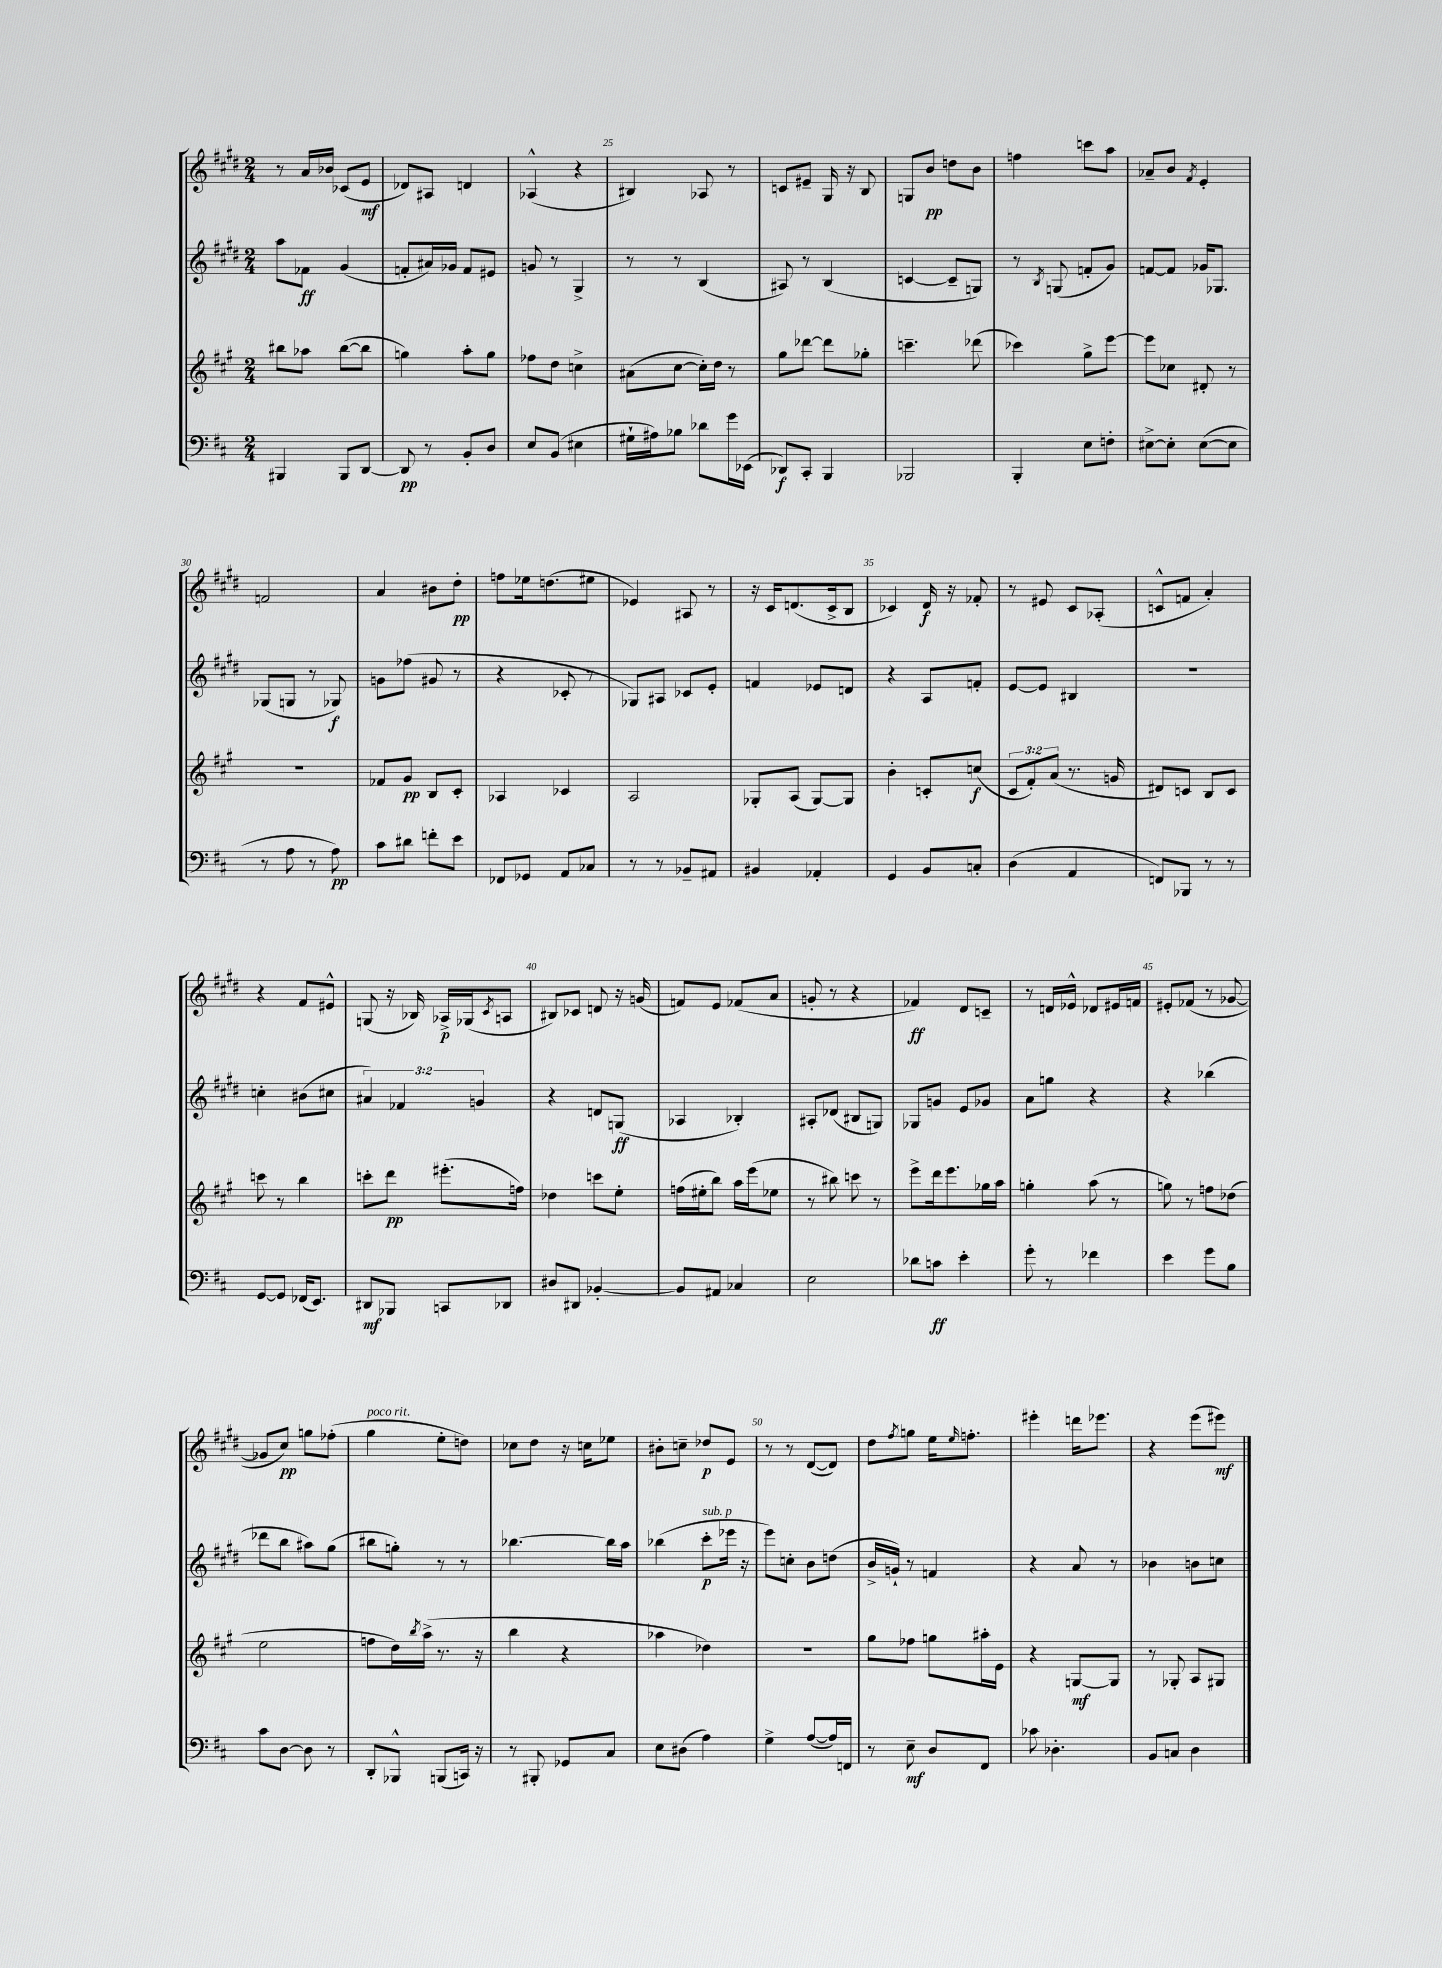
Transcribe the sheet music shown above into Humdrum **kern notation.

**kern	**kern	**kern	**kern
*staff4	*staff3	*staff2	*staff1
*clefF4	*clefG2	*clefG2	*clefG2
*k[f#c#]	*k[f#c#g#]	*k[f#c#g#d#]	*k[f#c#g#d#]
*M2/4	*M2/4	*M2/4	*M2/4
4BBB#	8bb#	8aa	8r
.	8aa-	8f-	16a
.	.	.	16b-
8BBB#	([8bb#	(4g#	(8c-
[8DD	8bb#]	.	8e
=	=	=	=
8DD]	4gg)	8f'	8d-)
8r	.	16a#)	8A#
.	.	16g-	.
8BB'	8aa'	8f	4d
8D	8gg	8e#	.
=	=	=	=
8E	8ff-	8g	(4A-^^
(8BB	8dd	8r	.
4E#	4cc^	4G#^	4r
=	=	=	=
16G#`	(8a#	8r	4B#)
16A#)	.	.	.
8B-	[8cc#	8r	.
8d-	16cc#'])	(4B	8A-
.	16dd	.	.
16g	8r	.	8r
(16EE-	.	.	.
=	=	=	=
8DD-)	8gg#	8A#)	8c
8CC#'	[8ddd-	8r	8e#~
4BBB	8ddd-]	(4B	16G#
.	.	.	16r
.	8gg-'	.	8B
=	=	=	=
2BBB-	4.ccc~	[4c	8G
.	.	.	8b
.	.	8c~]	8dd
.	(8ddd-	8G)	8b
=	=	=	=
4BBB'	4ccc-)	8r	4ff
.	.	8qB	.
.	.	(8G	.
8E	8gg#^	8f'	8ccc
8F'	[8eee	8g#)	8aa
=	=	=	=
[8E#^	8eee]	[8f	8a-~
8E#']	8cc-	8f]	8b
.	.	.	8qf#
([8E#	8d#'	16g-	4e'
.	.	8.G-	.
8E#]	8r	.	.
=	=	=	=
8r	2r	(8G-	2f
8A	.	8G	.
8r	.	8r	.
8A)	.	8G-)	.
=	=	=	=
8c#	8f-	8g	4a
8d#	8g#	(8ff-	.
8f'	8B	8g#	8b#
8e	8c#'	8r	8dd#'
=	=	=	=
8FF-	4A-	4r	8ff
8GG-	.	.	16ee-
.	.	.	(8.dd
8AA	4c-	8c-'	.
8C-	.	8r	8ee#
=	=	=	=
8r	2A	8G-)	4e-)
8r	.	8A#	.
8BB-~	.	8c-	8A#
8AA#	.	8e'	8r
=	=	=	=
4BB#	8G-'	4f	16r
.	.	.	16c#
.	(8A	.	(8.d
4AA-'	[8G-)	8e-	.
.	.	.	16c#^
.	8G-]	8d	8B
=	=	=	=
4GG	4b'	4r	4c-)
8BB	8c'	8A	16d#
.	.	.	16r
8C'	(8cc	8f'	8f-'
=	=	=	=
(4D	12c#	[8e	8r
.	12f#')	.	.
.	.	8e]	8e#
.	(12a	.	.
4AA	8.r	4B#	8c#
.	.	.	(8A-'
.	16g	.	.
=	=	=	=
8FF)	8d#)	2r	8c^^
8BBB-	8c	.	8f
8r	8B	.	4a')
8r	8c	.	.
=	=	=	=
[8GG	8ccc	4cc'	4r
8GG]	8r	.	.
(16FF-	4bb	(8b#	8f#
8.EE)	.	.	.
.	.	8cc#	8e#^^
=	=	=	=
8DD#	8ccc'	6a#)	(8G
8BBB-	8ddd	.	16r
.	.	6f-	.
.	.	.	16B-)
8CC	(8.eee#'	.	16A-^
.	.	.	(16G-
.	.	6g	.
.	.	.	8qc#
8DD-	.	.	8A
.	16ff)	.	.
=	=	=	=
8D#	4dd-	4r	8B#)
8DD#	.	.	8c-
[4BB-'	8ccc	8d	8d
.	8ee'	(8G	16r
.	.	.	(16g
=	=	=	=
8BB-]	(16ff	4A-	8f)
.	16ee#'	.	.
8AA#	8bb)	.	8e
4C-	16aa	4B-')	(8f-
.	(16eee	.	.
.	8ee-	.	8a
=	=	=	=
2E	8r	8A#'	8g'
.	8bb#)	(8d-	8r
.	8ccc	8B#	4r
.	8r	8G)	.
=	=	=	=
8d-	8eee^	8G-	4f-)
8c	16ddd	8g	.
.	8.eee	.	.
4e'	.	8e	8d#
.	16gg-	8g-	8c~
.	16aa	.	.
=	=	=	=
8g'	4gg'	8a	8r
8r	.	8gg	16d
.	.	.	16e-^^
4f-	(8aa	4r	8d-
.	8r	.	16e#
.	.	.	16f
=	=	=	=
4e	8gg)	4r	8e#'
.	8r	.	(8f-
8g	8ff	(4bb-	8r
8B	(8dd-	.	[8g-
=	=	=	=
8c#	2ee	8ddd-	8g-]
[8D	.	8bb	8cc#)
8D]	.	8aa#)	8gg
8r	.	(8gg#	(8ff-'
=	=	=	=
8DD'	8ff	8bb#	4gg#
8BBB-^^	16dd)	8gg')	.
.	8qbb	.	.
.	(16aa^	.	.
(8BBB	8.r	8r	8ee'
16CC)	.	8r	8dd)
16r	16r	.	.
=	=	=	=
8r	4bb	[4.bb-	8cc-
8BBB#'	.	.	8dd#
8GG-	4r	.	16r
.	.	.	16cc
8C#	.	16bb-]	8ee-
.	.	16aa	.
=	=	=	=
8E	4aa-	(4bb-	8b#'
(8D#	.	.	8cc~
4A)	4dd-)	8ccc#'	8dd-
.	.	16eee-	8e
.	.	16r	.
=	=	=	=
4G^	2r	8eee)	8r
.	.	8cc'	8r
([8A	.	8b	([8d#
16A])	.	(8dd	8d#])
16FF	.	.	.
=	=	=	=
8r	8gg#	16b^	8dd#
.	.	16g`)	.
.	.	.	8qff#
8E~	8ff-	8r	8gg
8D	8gg	4f	16ee
.	.	.	16qqee
.	.	.	8.ff'
8FF#	16aa#'	.	.
.	16e	.	.
=	=	=	=
8c-	4r	4r	4eee#'
4.D-'	.	.	.
.	[8G	8a	16ddd
.	.	.	8.eee-
.	8G]	8r	.
=	=	=	=
8BB	8r	4b-	4r
8C	8G-'	.	.
4D	8A	8b	(8eee
.	8G#	8cc	8eee#)
==	==	==	==
*-	*-	*-	*-
